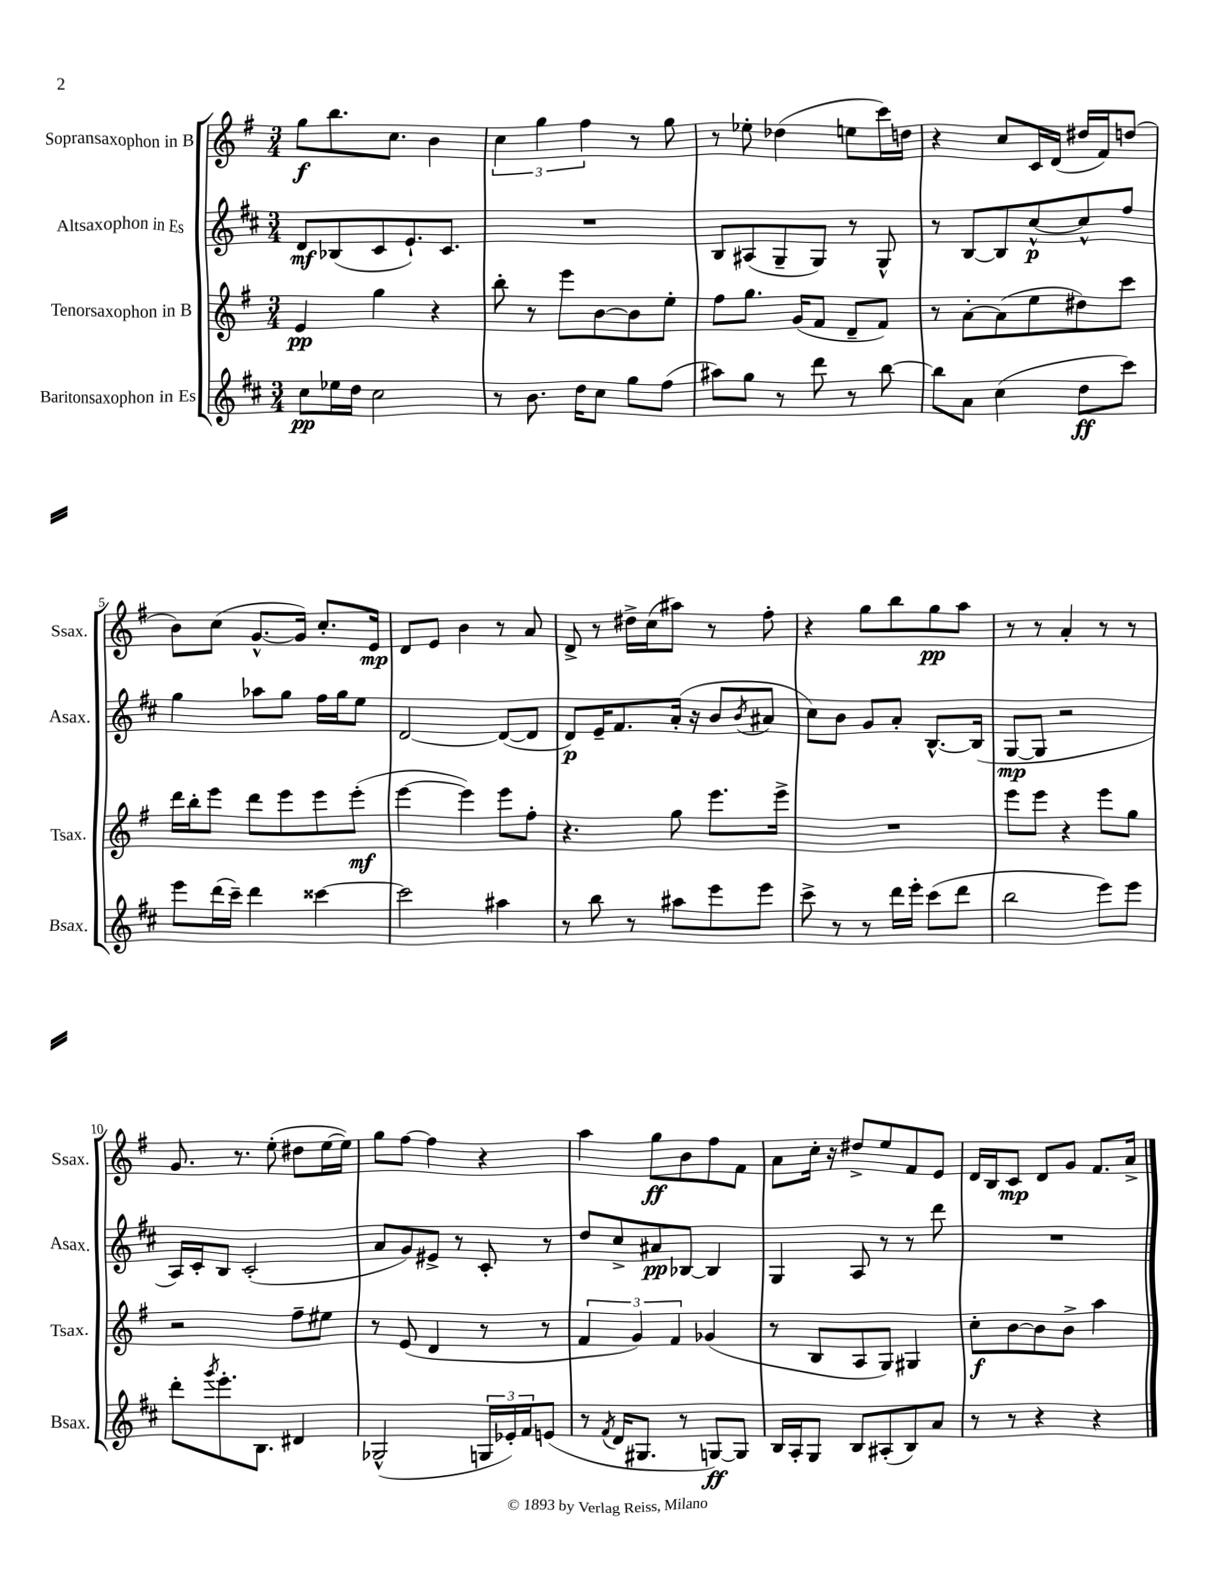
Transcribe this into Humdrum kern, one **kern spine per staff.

**kern	**dynam	**kern	**dynam	**kern	**dynam	**kern	**dynam
*part4	*part4	*part3	*part3	*part2	*part2	*part1	*part1
*staff4	*staff4	*staff3	*staff3	*staff2	*staff2	*staff1	*staff1
*I"Baritonsaxophon in Es	*	*I"Tenorsaxophon in B	*	*I"Altsaxophon in Es	*	*I"Sopransaxophon in B	*
*I'Bsax.	*	*I'Tsax.	*	*I'Asax.	*	*I'Ssax.	*
*clefG2	*	*clefG2	*	*clefG2	*	*clefG2	*
*k[f#c#]	*	*k[f#]	*	*k[f#c#]	*	*k[f#]	*
*M3/4	*	*M3/4	*	*M3/4	*	*M3/4	*
=1	=1	=1	=1	=1	=1	=1	=1
8cc#\L	pp	4e/	pp	8d/L	mf	8gg\L	f
16ee-X\L	.	.	.	(8B-X/	.	8.bb\	.
16dd\JJ	.	.	.	.	.	.	.
2cc#\	.	4gg\	.	8c#/	.	.	.
.	.	.	.	.	.	8.cc\J	.
.	.	.	.	8.e`/)	.	.	.
.	.	4r	.	.	.	4b\	.
.	.	.	.	8.c#/J	.	.	.
=2	=2	=2	=2	=2	=2	=2	=2
8r	.	8bb'\	.	2.r	.	6cc\	.
8.b\	.	8r	.	.	.	.	.
.	.	.	.	.	.	6gg\	.
.	.	8eee\L	.	.	.	.	.
16dd\KL	.	.	.	.	.	.	.
.	.	.	.	.	.	6ff#\	.
8cc#\J	.	[8b\	.	.	.	.	.
8gg\L	.	8b\]	.	.	.	8r	.
(8ff#\J	.	8ee'\J	.	.	.	8gg\	.
=3	=3	=3	=3	=3	=3	=3	=3
8aa#X\L)	.	8ff#\L	.	8B/L	.	8r	.
8gg\J	.	8.gg\J	.	(8A#X/	.	8ee-X'\	.
8r	.	.	.	8G~/	.	(4dd-X\	.
.	.	(16g/KL	.	.	.	.	.
8ddd\	.	8f#/J	.	8G/J)	.	.	.
8r	.	8d~/L	.	8r	.	8een\L	.
[8bb\	.	8f#/J)	.	8G^^/	.	16ccc\L)	.
.	.	.	.	.	.	16ddn\JJ	.
=4	=4	=4	=4	=4	=4	=4	=4
8bb\L]	.	8r	.	8r	.	4r	.
8a\J	.	[8a'\L	.	[8B/L	.	.	.
(4cc#\	.	(8a\]	.	8B/]	.	8cc/L	.
.	.	8ee\	.	[8cc#^^/	p	16c/L	.
.	.	.	.	.	.	(16d/JJ	.
8dd\L	ff	8dd#X\)	.	8cc#^^/]	.	16dd#X/LL	.
.	.	.	.	.	.	16f#/J)	.
8ccc#\J)	.	8ccc\J	.	8ff#/J	.	(8ddn/J	.
!!LO:LB:g=z
=5	=5	=5	=5	=5	=5	=5	=5
8eee\L	.	16ddd\LL	.	4gg\	.	8b\L)	.
.	.	16bb'\J	.	.	.	.	.
(16ddd\L	.	8eee\J	.	.	.	(8cc\J	.
16ccc#~\JJ)	.	.	.	.	.	.	.
4ddd\	.	8ddd\L	.	8aa-X\L	.	[8.g^^/L	.
.	.	8eee\	.	8gg\J	.	.	.
.	.	.	.	.	.	16g/Jk])	.
[4ccc##X\	.	8eee\	.	16ff#\LL	.	8.cc'/L	.
.	.	.	.	16gg\J	.	.	.
.	.	(8eee'\J	mf	8ee\J	.	.	.
.	.	.	.	.	.	16e/Jk	mp
=6	=6	=6	=6	=6	=6	=6	=6
2ccc##\]	.	[4eee\	.	[2d/	.	8d/L	.
.	.	.	.	.	.	8e/J	.
.	.	4eee\])	.	.	.	4b\	.
4aa#X\	.	8eee\L	.	(8d/L_	.	8r	.
.	.	8ff#'\J	.	8d/J]	.	8a/	.
=7	=7	=7	=7	=7	=7	=7	=7
8r	.	4.r	.	8d/L)	p	8d^/	.
8bb\	.	.	.	16e~/K	.	8r	.
.	.	.	.	8.f#/	.	.	.
8r	.	.	.	.	.	16dd#X^\LL	.
.	.	.	.	.	.	(16cc\J	.
8aa#X\L	.	8gg\	.	(16a'/Jk	.	8aa#X\J)	.
.	.	.	.	16r	.	.	.
8eee\	.	8.eee\L	.	8b/L	.	8r	.
.	.	.	.	8qb/	.	.	.
8eee\J	.	.	.	8a#X/J	.	8ff#'\	.
.	.	16eee^\Jk	.	.	.	.	.
=8	=8	=8	=8	=8	=8	=8	=8
8ccc#^\	.	2.r	.	8cc#\L)	.	4r	.
8r	.	.	.	8b\J	.	.	.
8r	.	.	.	8g/L	.	8gg\L	.
16ddd\LL	.	.	.	8a'/J	.	8bb\	.
16eee'\JJ	.	.	.	.	.	.	.
(8ccc#\L	.	.	.	[8.B^^/L	.	8gg\	pp
8ddd\J	.	.	.	.	.	8aa\J	.
.	.	.	.	(16B/Jk]	.	.	.
=9	=9	=9	=9	=9	=9	=9	=9
2bb\	.	8eee\L	.	[8G/L	mp	8r	.
.	.	8eee\J	.	8G/J]	.	8r	.
.	.	4r	.	2r	.	4a'/	.
8eee\L)	.	8eee\L	.	.	.	8r	.
8eee\J	.	8gg\J	.	.	.	8r	.
!!LO:LB:g=z
=10	=10	=10	=10	=10	=10	=10	=10
8ddd'\L	.	2r	.	16A/LL)	.	8.g/	.
.	.	.	.	16c#'/J	.	.	.
8qggg/	.	.	.	.	.	.	.
8.eee'\	.	.	.	8B/J	.	.	.
.	.	.	.	.	.	8.r	.
.	.	.	.	(2c#'/	.	.	.
8.B\J	.	.	.	.	.	.	.
.	.	.	.	.	.	(8ee'\	.
4d#X/	.	8ff#~\L	.	.	.	8dd#X\L	.
.	.	8ee#X\J	.	.	.	[16ee\L	.
.	.	.	.	.	.	16ee\JJ])	.
=11	=11	=11	=11	=11	=11	=11	=11
(2G-X^^/	.	8r	.	8a/L	.	8gg\L	.
.	.	(8e/	.	8g/)	.	[8ff#\J	.
.	.	4d/	.	8e#X^/J	.	4ff#\]	.
.	.	.	.	8r	.	.	.
24Gn/LL	.	8r	.	8c#'/	.	4r	.
24e-X'/)	.	.	.	.	.	.	.
24f#/J	.	.	.	.	.	.	.
(8en/J	.	8r	.	8r	.	.	.
=12	=12	=12	=12	=12	=12	=12	=12
8r	.	6f#/	.	8dd/L	.	4aa\	.
8qf#/	.	.	.	.	.	.	.
16d/KL	.	.	.	8cc#^/	.	.	.
.	.	6g/)	.	.	.	.	.
8.G#X/J	.	.	.	.	.	.	.
.	.	.	.	8a#X/	pp	8gg\L	ff
.	.	6f#/	.	.	.	.	.
8r	.	.	.	[8B-X/J	.	8b\	.
[8Gn/L)	ff	(4g-X/	.	4B-/]	.	8ff#\	.
8G/J]	.	.	.	.	.	8f#\J	.
=13	=13	=13	=13	=13	=13	=13	=13
16B/LL	.	8r	.	4G/	.	8a\L	.
16A'/J	.	.	.	.	.	.	.
8G/J	.	8B/L	.	.	.	16cc'\Jk	.
.	.	.	.	.	.	16r	.
8B/L	.	8A/	.	8A/	.	8dd#X^/L	.
(8A#X'/	.	8G/J)	.	8r	.	8ee/	.
8B/)	.	4G#X/	.	8r	.	8f#/	.
8a/J	.	.	.	8ddd\	.	8e/J	.
=14	=14	=14	=14	=14	=14	=14	=14
8r	.	8cc'\L	f	2.r	.	16d/LL	.
.	.	.	.	.	.	16B/J	.
8r	.	[8b\	.	.	.	8c/J	mp
4r	.	8b\]	.	.	.	8d/L	.
.	.	8b^\J	.	.	.	8g/J	.
4r	.	4aa\	.	.	.	8.f#/L	.
.	.	.	.	.	.	16a^/Jk	.
==	==	==	==	==	==	==	==
*-	*-	*-	*-	*-	*-	*-	*-
